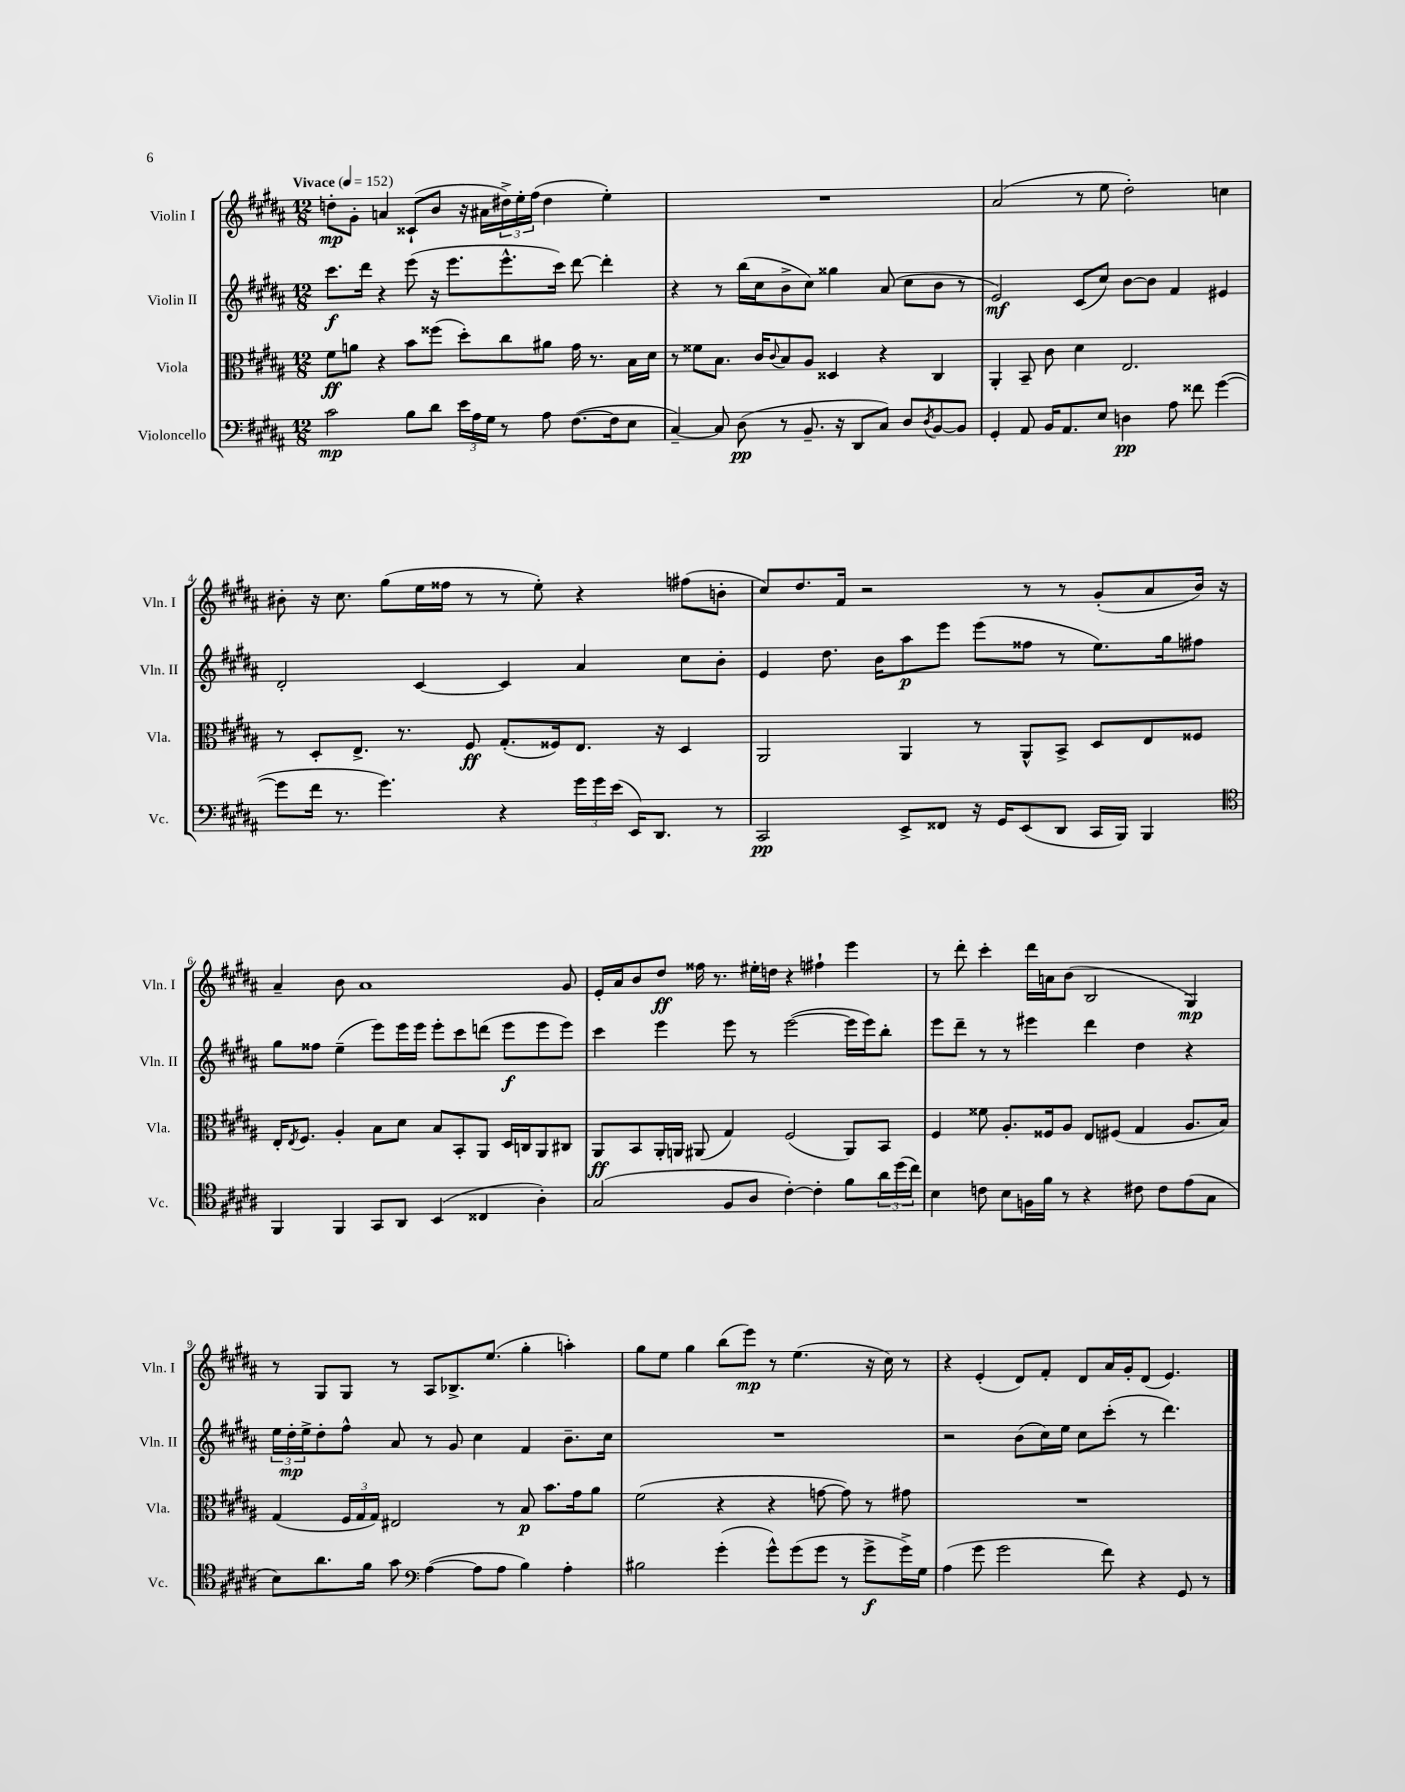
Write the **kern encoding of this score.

**kern	**dynam	**kern	**dynam	**kern	**dynam	**kern	**dynam
*part4	*part4	*part3	*part3	*part2	*part2	*part1	*part1
*staff4	*staff4	*staff3	*staff3	*staff2	*staff2	*staff1	*staff1
*I"Violoncello	*	*I"Viola	*	*I"Violin II	*	*I"Violin I	*
*I'Vc.	*	*I'Vla.	*	*I'Vln. II	*	*I'Vln. I	*
*clefF4	*	*clefC3	*	*clefG2	*	*clefG2	*
*k[f#c#g#d#a#]	*	*k[f#c#g#d#a#]	*	*k[f#c#g#d#a#]	*	*k[f#c#g#d#a#]	*
*M12/8	*	*M12/8	*	*M12/8	*	*M12/8	*
*MM152	*	*MM152	*	*MM152	*	*MM152	*
=1	=1	=1	=1	=1	=1	=1	=1
!	!	!	!	!	!	!LO:TX:a:B:t=Vivace	!
2c#\	mp	8f#\L	ff	8.ccc#\L	f	8ddn'\L	mp
.	.	8an\J	.	.	.	8g#'\J	.
.	.	.	.	16ddd#\Jk	.	.	.
.	.	4r	.	4r	.	4an/	.
8B\L	.	8b\L	.	(8eee\	.	(8c##X`/L	.
8d#\J	.	(8ff##X\J	.	16r	.	8b/J	.
.	.	.	.	8.eee\L	.	.	.
24e\LL	.	8dd#'\L)	.	.	.	16r	.
24A#\	.	.	.	.	.	.	.
.	.	.	.	.	.	16a#X\LL	.
24G#\JJ	.	.	.	.	.	.	.
8r	.	8cc#\	.	8.eee^^\	.	24dd#X^\)	.
.	.	.	.	.	.	24ee'\	.
.	.	.	.	.	.	(24ff#\JJ	.
8A#\	.	8a#X\J	.	.	.	4dd#\	.
.	.	.	.	16ccc#\Jk)	.	.	.
([8.F#\L	.	16g#\	.	[8ddd#\	.	.	.
.	.	8.r	.	.	.	.	.
.	.	.	.	4ddd#'\]	.	4ee'\)	.
16F#\k]	.	.	.	.	.	.	.
8E\J	.	16B\LL	.	.	.	.	.
.	.	16d#\JJ	.	.	.	.	.
=2	=2	=2	=2	=2	=2	=2	=2
[4C#~/)	.	8r	.	4r	.	1.r	.
.	.	8f##X\L	.	.	.	.	.
8C#/]	.	8.B\J	.	8r	.	.	.
(8D#\	pp	.	.	(16bb\LL	.	.	.
.	.	16c#/KL	.	16cc#\J	.	.	.
.	.	8qqc#/	.	.	.	.	.
8r	.	8B/	.	8b^\	.	.	.
8.BB~/	.	8A#/J	.	8cc#\J)	.	.	.
.	.	4D##X/	.	4gg##X\	.	.	.
16r	.	.	.	.	.	.	.
8DD#/L	.	.	.	.	.	.	.
8C#/J)	.	4r	.	(8a#/	.	.	.
8D#/L	.	.	.	8cc#\L	.	.	.
8qD#/	.	.	.	.	.	.	.
[8BB/	.	4C#/	.	8b\J	.	.	.
8BB/J]	.	.	.	8r	.	.	.
=3	=3	=3	=3	=3	=3	=3	=3
4GG#'/	.	4AA#'/	.	2e/)	mf	(2a#/	.
8AA#/	.	8BB~/	.	.	.	.	.
16BB/KL	.	8c#\	.	.	.	.	.
8.AA#/	.	.	.	.	.	.	.
.	.	4d#\	.	(8c#/L	.	8r	.
8E/J	.	.	.	8cc#/J)	.	8ee\	.
4Dn\	pp	2.E/	.	[8b\L	.	2dd#'\)	.
.	.	.	.	8b\J]	.	.	.
8A#\	.	.	.	4f#/	.	.	.
8f##X\	.	.	.	.	.	.	.
([4g#\	.	.	.	4e#X/	.	4ccn\	.
!!LO:LB:g=z
=4	=4	=4	=4	=4	=4	=4	=4
8g#\L]	.	8r	.	2d#'/	.	8b#X'\	.
16f#\Jk	.	8D#'/L	.	.	.	16r	.
8.r	.	.	.	.	.	8.cc#\	.
.	.	8.E^/J	.	.	.	.	.
4.g#\)	.	.	.	.	.	(8gg#\L	.
.	.	8.r	.	.	.	.	.
.	.	.	.	[4c#/	.	16ee\L	.
.	.	.	.	.	.	16ff##X\JJ	.
.	.	8F#/	ff	.	.	8r	.
4r	.	(8.G#'/L	.	4c#/]	.	8r	.
.	.	.	.	.	.	8ee'\)	.
.	.	16F##X/k)	.	.	.	.	.
24g#\LL	.	8.E/J	.	4a#/	.	4r	.
24g#\	.	.	.	.	.	.	.
(24e\JJ	.	.	.	.	.	.	.
16EE/KL)	.	.	.	.	.	.	.
8.DD#/J	.	16r	.	.	.	.	.
.	.	4D#/	.	8cc#\L	.	(8ff#X\L	.
8r	.	.	.	8b'\J	.	8bn'\J	.
=5	=5	=5	=5	=5	=5	=5	=5
2CC#/	pp	2AA#/	.	4e/	.	8cc#/L)	.
.	.	.	.	.	.	8.dd#/	.
.	.	.	.	8.dd#\	.	.	.
.	.	.	.	.	.	16f#/Jk	.
.	.	.	.	.	.	2r	.
.	.	.	.	16b\KL	.	.	.
8EE^/L	.	4AA#/	.	8aa#\	p	.	.
8FF##X/J	.	.	.	8eee\J	.	.	.
16r	.	8r	.	(8eee\L	.	.	.
16GG#/KL	.	.	.	.	.	.	.
(8EE/	.	8AA#^^/L	.	8ff##X\J	.	8r	.
8DD#/J	.	8BB^/J	.	8r	.	8r	.
16CC#/LL	.	8D#/L	.	8.ee\L)	.	(8g#'/L	.
16BBB/JJ)	.	.	.	.	.	.	.
4BBB/	.	8E/	.	.	.	8a#/	.
.	.	.	.	16gg#\k	.	.	.
.	.	8F##X/J	.	8ff#X\J	.	16b/Jk)	.
.	.	.	.	.	.	16r	.
!!LO:LB:g=z
=6	=6	=6	=6	=6	=6	=6	=6
*clefC4	*	*	*	*	*	*	*
4FF#/	.	16E'/KL	.	8gg#\L	.	4a#~/	.
.	.	8qE/	.	.	.	.	.
.	.	8.F#/J	.	.	.	.	.
.	.	.	.	8ff##X\J	.	.	.
4FF#/	.	4A#'/	.	(4ee~\	.	8b\	.
.	.	.	.	.	.	1a#	.
8GG#/L	.	8B\L	.	8eee\L)	.	.	.
8AA#/J	.	8d#\J	.	16eee\L	.	.	.
.	.	.	.	16eee\JJ	.	.	.
(4BB/	.	8B/L	.	8eee'\L	.	.	.
.	.	8BB'/	.	8ccc#\	.	.	.
4C##X/	.	8AA#/J	.	(8dddn\J	.	.	.
.	.	16D#/LL	.	8eee\L	f	.	.
.	.	16Cn/J	.	.	.	.	.
4A#'\)	.	8AA#/	.	8eee\	.	.	.
.	.	8C#X/J	.	8eee\J)	.	8g#/	.
=7	=7	=7	=7	=7	=7	=7	=7
(2G#/	.	8AA#/L	ff	4ccc#\	.	16e'/LL	.
.	.	.	.	.	.	16a#/J	.
.	.	8BB/	.	.	.	8b/	.
.	.	16AA#'/L	.	4eee\	.	8dd#/J	ff
.	.	16AAn/JJ	.	.	.	.	.
.	.	(8AA#X/	.	.	.	16ff##X\	.
.	.	.	.	.	.	8.r	.
8F#/L	.	4G#/)	.	8eee\	.	.	.
8A#/J	.	.	.	8r	.	16ee#X'\LL	.
.	.	.	.	.	.	16ddn\JJ	.
[4c#'\)	.	(2F#/	.	([2eee\	.	4r	.
4c#'\]	.	.	.	.	.	4ff#X`\	.
8f#\L	.	8AA#/L)	.	16eee\LL]	.	4eee\	.
.	.	.	.	16eee\J)	.	.	.
24a#\L	.	8BB/J	.	8bb'\J	.	.	.
(24dd#\	.	.	.	.	.	.	.
24cc#\JJ)	.	.	.	.	.	.	.
=8	=8	=8	=8	=8	=8	=8	=8
4B\	.	4F#/	.	8eee\L	.	8r	.
.	.	.	.	8ddd#~\J	.	8ddd#'\	.
8cn\	.	8f##X\	.	8r	.	4ccc#'\	.
8B\L	.	8.A#'/L	.	8r	.	.	.
16Fn\L	.	.	.	4eee#X\	.	16ddd#\LL	.
16f#\JJ	.	16F##X/k	.	.	.	16an\J	.
8r	.	8A#/J	.	.	.	(8b\J	.
4r	.	8E/L	.	4ddd#\	.	2B/	.
.	.	(8F#X/J	.	.	.	.	.
8c#X\	.	4G#/	.	4dd#\	.	.	.
8c#\L	.	.	.	.	.	.	.
(8e\	.	8.A#/L	.	4r	.	4G#/)	mp
8G#\J	.	.	.	.	.	.	.
.	.	16B/Jk)	.	.	.	.	.
!!LO:LB:g=z
=9	=9	=9	=9	=9	=9	=9	=9
8B\L)	.	(4G#/	.	24ee\LL	.	8r	.
.	.	.	.	24dd#'\	mp	.	.
.	.	.	.	24ee^\J	.	.	.
8.a#\	.	.	.	8dd#'\	.	8G#/L	.
.	.	24F#/LL	.	8ff#^^\J	.	8G#/J	.
.	.	24G#/	.	.	.	.	.
16f#\Jk	.	.	.	.	.	.	.
.	.	24G#/JJ)	.	.	.	.	.
8g#\	.	2E#X/	.	8a#/	.	8r	.
*clefF4	*	*	*	*	*	*	*
([4A#\	.	.	.	8r	.	8A#/L	.
.	.	.	.	8g#/	.	8.B-X^/	.
8A#\L]	.	.	.	4cc#\	.	.	.
.	.	.	.	.	.	(8.ee/J	.
8A#\J	.	8r	.	.	.	.	.
4B\)	.	8B/	p	4f#/	.	4gg#'\	.
.	.	8.b\L	.	.	.	.	.
4A#'\	.	.	.	8.b~\L	.	4aan'\)	.
.	.	16g#\k	.	.	.	.	.
.	.	8a#\J	.	.	.	.	.
.	.	.	.	16cc#\Jk	.	.	.
=10	=10	=10	=10	=10	=10	=10	=10
2B#X\	.	(2f#\	.	1.r	.	8gg#\L	.
.	.	.	.	.	.	8ee\J	.
.	.	.	.	.	.	4gg#\	.
(4g#'\	.	4r	.	.	.	(8bb\L	.
.	.	.	.	.	.	8eee\J)	mp
8g#^^\L)	.	4r	.	.	.	8r	.
(8g#\	.	.	.	.	.	(4.ee\	.
8g#\J	.	[8gn\	.	.	.	.	.
8r	.	8g\])	.	.	.	.	.
8g#^\L	f	8r	.	.	.	16r	.
.	.	.	.	.	.	16cc#\)	.
16g#^\L)	.	8g#X\	.	.	.	8r	.
16G#\JJ	.	.	.	.	.	.	.
=11	=11	=11	=11	=11	=11	=11	=11
(4A#\	.	1.r	.	2r	.	4r	.
8g#\	.	.	.	.	.	(4e'/	.
2g#\	.	.	.	.	.	.	.
.	.	.	.	(8b\L	.	8d#/L)	.
.	.	.	.	16cc#\L)	.	8f#'/J	.
.	.	.	.	16ee\JJ	.	.	.
.	.	.	.	8cc#\L	.	8d#/L	.
8f#\)	.	.	.	(8ccc#'\J	.	16a#/L	.
.	.	.	.	.	.	16g#'/J	.
4r	.	.	.	8r	.	(8d#/J	.
.	.	.	.	4.ddd#\)	.	4.e/)	.
8GG#/	.	.	.	.	.	.	.
8r	.	.	.	.	.	.	.
==	==	==	==	==	==	==	==
*-	*-	*-	*-	*-	*-	*-	*-
